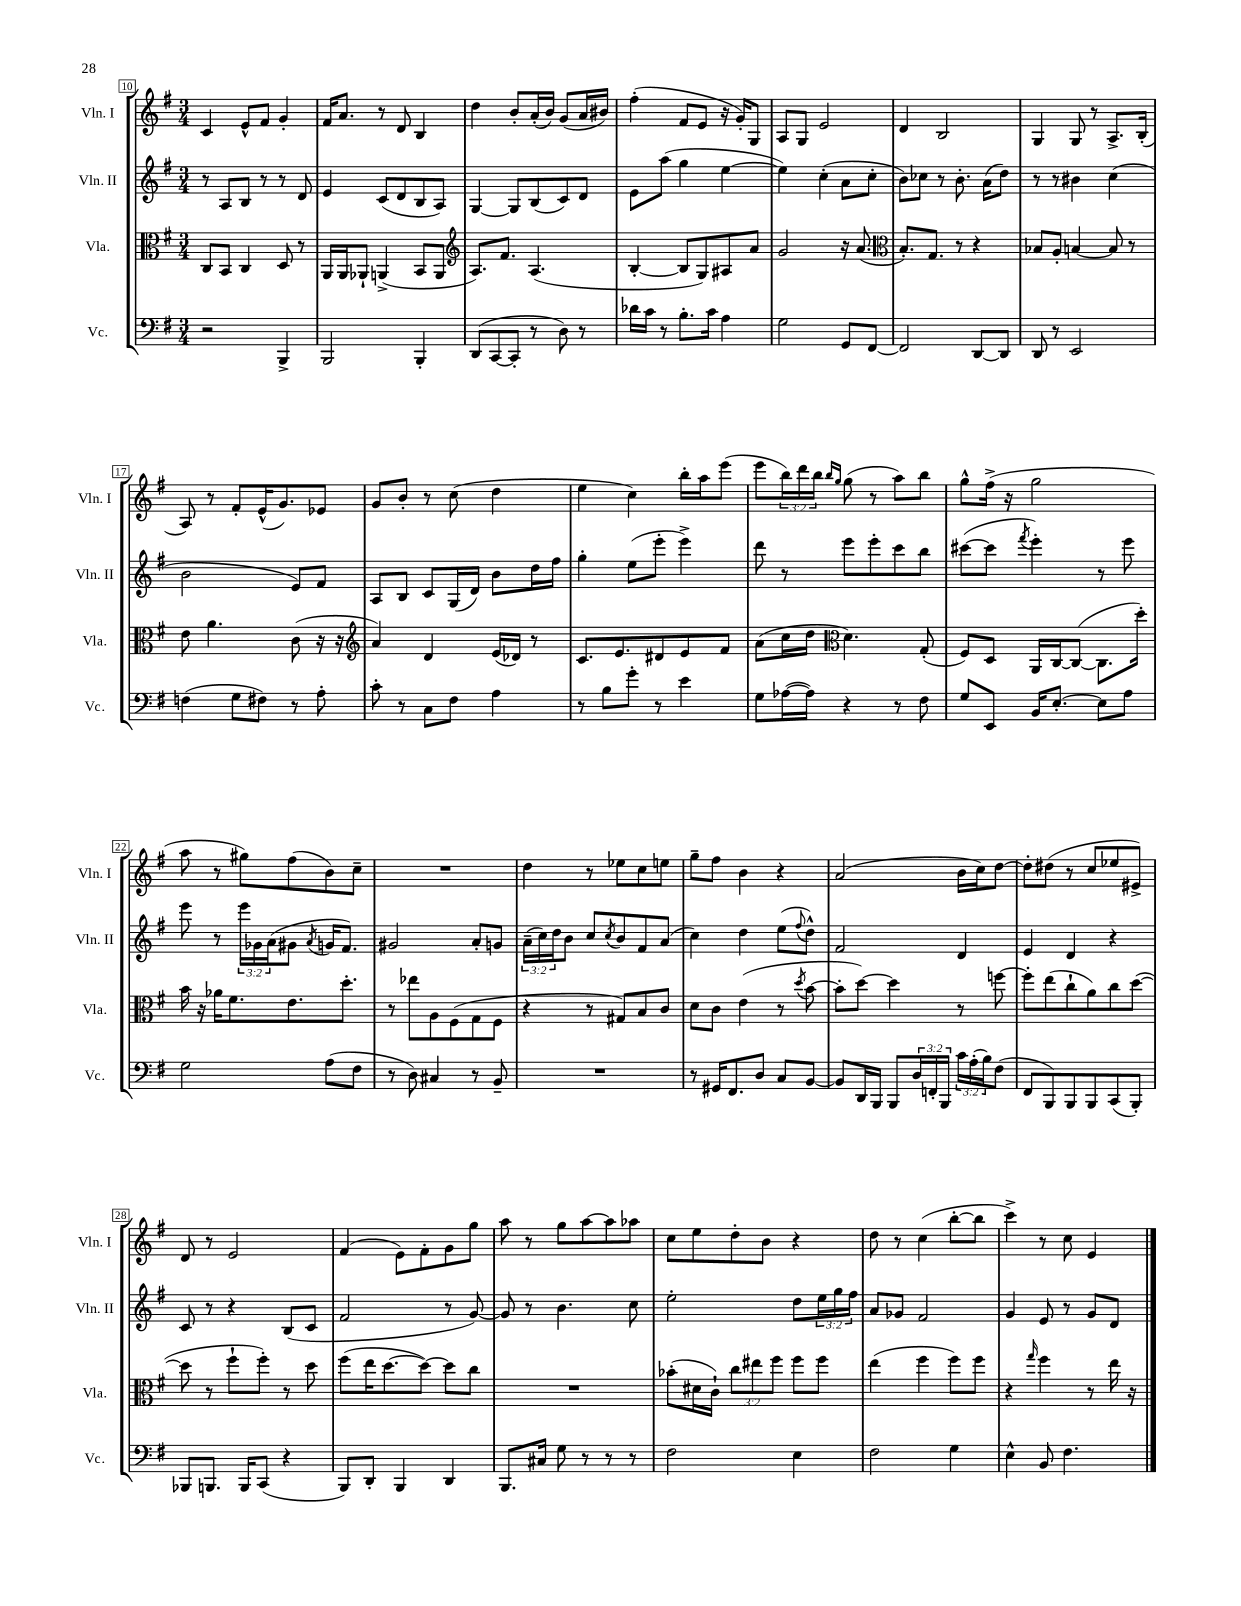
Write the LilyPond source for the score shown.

<<
\new StaffGroup <<
\new Staff = "s0" \with { instrumentName = "Vln. I" shortInstrumentName = "Vln. I" } {
    \clef treble \key g \major \numericTimeSignature \time 3/4 \override Staff.TupletNumber.text = #tuplet-number::calc-fraction-text
    c'4 e'8-^ fis'8 g'4-. |
    fis'16 a'8. r8 d'8 b4 |
    d''4 b'8-. a'16-.( b'16) g'8( a'16 bis'16) |
    fis''4-.( fis'8 e'8 r16 g'16-.) g8 |
    a8 g8 e'2 |
    d'4 b2 |
    g4 g8 r8 a8.-> b16-.( |
    a8) r8 fis'8-. e'16-^( g'8.) ees'8 |
    g'8 b'8-. r8 c''8( d''4 |
    e''4 c''4) b''16-. a''16 e'''8( |
    e'''8 \tuplet 3/2 { b''16) d'''16 b''16 } \grace { b''16 g''16 } g''8( r8 a''8) b''8 |
    g''8-^ fis''16->( r16 g''2 |
    a''8 r8 gis''8) fis''8( b'8) c''8-- |
    R2. |
    d''4 r8 ees''8 c''8 e''8 |
    g''8-- fis''8 b'4 r4 |
    a'2( b'16 c''16) d''8~ |
    d''8-. dis''8( r8 c''8 ees''8 eis'8->) |
    d'8 r8 e'2 |
    fis'4( e'8) fis'8-. g'8 g''8 |
    a''8 r8 g''8 a''8~ a''8 aes''8 |
    c''8 e''8 d''8-. b'8 r4 |
    d''8 r8 c''4( b''8~-. b''8 |
    c'''4->) r8 c''8 e'4 \bar "|." |
}
\new Staff = "s1" \with { instrumentName = "Vln. II" shortInstrumentName = "Vln. II" } {
    \clef treble \key g \major \numericTimeSignature \time 3/4 \override Staff.TupletNumber.text = #tuplet-number::calc-fraction-text
    r8 a8 b8 r8 r8 d'8 |
    e'4 c'8( d'8 b8 a8) |
    g4~ g8 b8( c'8) d'8 |
    e'8 a''8( g''4 e''4~ |
    e''4) c''4-.( a'8 c''8-. |
    b'8) ces''8 r8 b'8.-. a'16( d''8) |
    r8 r8 bis'4 c''4( |
    b'2 e'8) fis'8 |
    a8 b8 c'8 g16( d'16) b'8 d''16 fis''16 |
    g''4-. e''8( e'''8-. e'''4->) |
    d'''8 r8 e'''8 e'''8-. c'''8 b''8 |
    cis'''8~( cis'''8 \acciaccatura { fis'''8 } e'''4-.) r8 e'''8 |
    e'''8 r8 \tuplet 3/2 { e'''16 ges'16 a'16( } gis'8 \acciaccatura { a'8 } g'16 fis'8.) |
    gis'2 a'8-. g'8 |
    \tuplet 3/2 { a'16--( c''16) d''16 } b'8 c''8 \acciaccatura { c''8 } b'8 fis'8 a'8( |
    c''4) d''4 e''8( \appoggiatura { fis''8 } d''8-^) |
    fis'2 d'4 |
    e'4 d'4 r4 |
    c'8 r8 r4 b8( c'8 |
    fis'2 r8 g'8~) |
    g'8 r8 b'4. c''8 |
    e''2-. d''8 \tuplet 3/2 { e''16 g''16 fis''16 } |
    a'8 ges'8 fis'2 |
    g'4 e'8 r8 g'8 d'8 \bar "|." |
}
\new Staff = "s2" \with { instrumentName = "Vla." shortInstrumentName = "Vla." } {
    \clef alto \key g \major \numericTimeSignature \time 3/4 \override Staff.TupletNumber.text = #tuplet-number::calc-fraction-text
    c8 b,8 c4 d8 r8 |
    a,16 a,16 aes,8-! a,4->( b,8 a,8 |
    \clef treble a8.) fis'8. a4.( |
    b4~-. b8 g8) ais8 a'8 |
    g'2 r16 a'8.( |
    \clef alto b8.-.) g8. r8 r4 |
    bes8 a8-. b4~ b8 r8 |
    e'8 a'4. c'8( r16 r16 |
    \clef treble a'4) d'4 e'16( des'16) r8 |
    c'8. e'8. dis'8 e'8 fis'8 |
    a'8( c''16 d''16 \clef alto d'4.) g8-.( |
    fis8) d8 a,16 c16~ c8~( c8. d''16-.) |
    b'16 r16 aes'16 fis'8. e'8. d''8.-. |
    r8 ees''8 a8 fis8( g8 fis8 |
    r4 r8 gis8) b8 c'8 |
    d'8 c'8 e'4( r8 \acciaccatura { d''8 } b'8~ |
    b'8-. d''8~) d''4 r8 f''8~ |
    f''8-. e''8( c''8-! a'8) c''8 d''8~( |
    d''8 r8 fis''8-! fis''8-.) r8 d''8 |
    fis''8( e''16 d''8.~ d''8~) d''8 c''8 |
    R2. |
    bes'8-.( dis'16 c'16-!) \tuplet 3/2 { c''8 eis''8 fis''8 } fis''8 fis''8 |
    e''4( fis''4 fis''8) fis''8 |
    r4 \grace { g''16 } fis''4 r8 e''16 r16 \bar "|." |
}
\new Staff = "s3" \with { instrumentName = "Vc." shortInstrumentName = "Vc." } {
    \clef bass \key g \major \numericTimeSignature \time 3/4 \override Staff.TupletNumber.text = #tuplet-number::calc-fraction-text
    r2 b,,4-> |
    b,,2 b,,4-. |
    d,8( c,8~ c,8-. r8 d8) r8 |
    des'16 c'16 r8 b8.-. c'16 a4 |
    g2 g,8 fis,8~ |
    fis,2 d,8~ d,8 |
    d,8 r8 e,2 |
    f4( g8 fis8) r8 a8-. |
    c'8-. r8 c8 fis8 a4 |
    r8 b8 g'8-. r8 e'4 |
    g8 aes16~( aes16) r4 r8 fis8 |
    g8 e,8 b,16 e8.~-. e8 a8 |
    g2 a8( fis8 |
    r8 d8) cis4 r8 b,8-- |
    R2. |
    r8 gis,16 fis,8. d8 c8 b,8~ |
    b,8 d,16 b,,16 b,,8 \tuplet 3/2 { d16 f,16-. b,,16 } \tuplet 3/2 { c'16 a16-.( b16) } fis8( |
    fis,8 b,,8) b,,8 b,,8 c,8( b,,8-.) |
    bes,,8 b,,8. b,,16 c,8( r4 |
    b,,8) d,8-. b,,4 d,4 |
    b,,8. cis16 g8 r8 r8 r8 |
    fis2 e4 |
    fis2 g4 |
    e4-^ b,8 fis4. \bar "|." |
}
>>
>>
\layout { \context { \Score currentBarNumber = #10 \override BarNumber.stencil = #(make-stencil-boxer 0.1 0.3 ly:text-interface::print) } }
